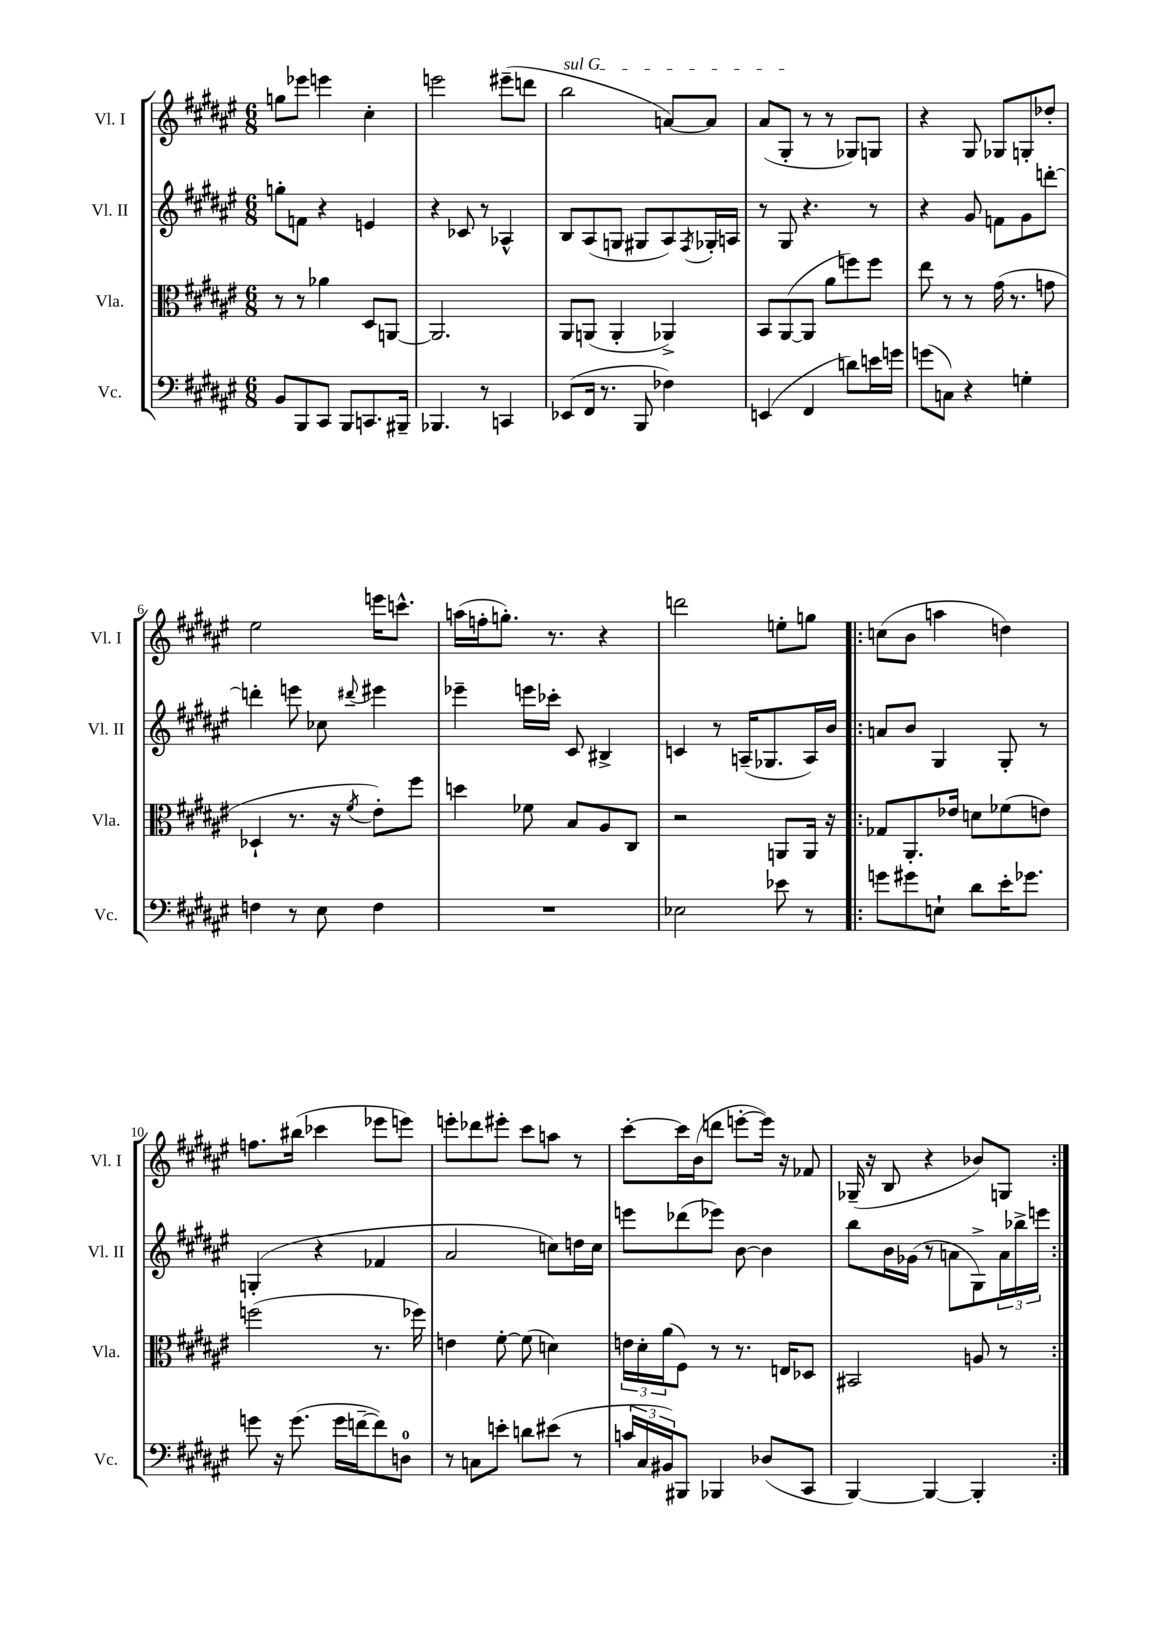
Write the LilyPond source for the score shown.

<<
\new StaffGroup <<
\new Staff = "s0" \with { instrumentName = "Vl. I" shortInstrumentName = "Vl. I" } {
    \clef treble \key fis \major \numericTimeSignature \time 6/8
    g''8 ees'''8 e'''4 cis''4-. |
    e'''2 eis'''8--( d'''8 |
    \once \override TextSpanner.bound-details.left.text = \markup { \italic "sul G" } b''2\startTextSpan a'8~) a'8 |
    ais'8( gis8-.\stopTextSpan r8 r8 ges8) g8 |
    r4 gis8 ges8 g8-. des''8-. |
    eis''2 e'''16 c'''8.-^ |
    a''16( f''16-. g''8.-.) r8. r4 |
    d'''2 e''8-. g''8 |
    \repeat volta 2 { c''8( b'8 a''4 d''4) |
    f''8. bis''16( ces'''4 ees'''8 e'''8) |
    e'''8-. des'''8 eis'''8-. cis'''8 a''8 r8 |
    cis'''8~-. cis'''16 b'16( d'''8 e'''8~-. e'''16) r16 fes'8 |
    ges16--( r16 b8 r4 bes'8) g8 | }
}
\new Staff = "s1" \with { instrumentName = "Vl. II" shortInstrumentName = "Vl. II" } {
    \clef treble \key fis \major \numericTimeSignature \time 6/8
    g''8-. f'8 r4 e'4 |
    r4 ces'8 r8 aes4-^ |
    b8 ais8( g8 gis8 ais8) \acciaccatura { fis8 } ges16-. a16 |
    r8 gis8 r4. r8 |
    r4 gis'8 f'8 gis'8 d'''8~-. |
    d'''4-. e'''8 ces''8 \appoggiatura { dis'''8 } eis'''4 |
    ees'''4-- e'''16 ces'''16-. cis'8 bis4-> |
    c'4 r8 a16--( ges8. a16) b'16 |
    \repeat volta 2 { a'8 b'8 gis4 gis8-. r8 |
    g4-.( r4 fes'4 |
    ais'2 c''8) d''16 c''16 |
    e'''8 des'''8( ees'''8) b'8~ b'4 |
    b''8 b'16 ges'16( r8 a'8 gis8->) \tuplet 3/2 { a'16 bes''16-> e'''16 } | }
}
\new Staff = "s2" \with { instrumentName = "Vla." shortInstrumentName = "Vla." } {
    \clef alto \key fis \major \numericTimeSignature \time 6/8
    r8 r8 aes'4 dis8 a,8~ |
    a,2. |
    ais,8 a,8( a,4-. aes,4->) |
    b,8 ais,8~( ais,8 ais'8 f''8) f''8 |
    eis''8 r8 r8 gis'16( r8. g'8 |
    des4-! r8. r16 \acciaccatura { fis'8 } eis'8-.) fis''8 |
    d''4 fes'8 b8 ais8 cis8 |
    r2 a,8 a,16 r16 |
    \repeat volta 2 { ges8 ais,8.-. ees'16 d'8 fes'8( e'8) |
    f''2( r8. fes''16) |
    e'4 fis'8~-. fis'8( d'4) |
    \tuplet 3/2 { e'16 dis'16-. ais'16( } fis8) r8 r8. e16 des8 |
    bis,2 a8 r8 | }
}
\new Staff = "s3" \with { instrumentName = "Vc." shortInstrumentName = "Vc." } {
    \clef bass \key fis \major \numericTimeSignature \time 6/8
    b,8 b,,8 cis,8 b,,8 c,8. bis,,16-- |
    bes,,4. r8 c,4 |
    ees,8( fis,16 r8. b,,8 fes4) |
    e,4( fis,4 d'8) e'16 g'16 |
    g'8( c8) r4 g4-. |
    f4 r8 eis8 f4 |
    R2. |
    ees2 ees'8 r8 |
    \repeat volta 2 { g'8 gis'8 e8-! dis'8 eis'16-. ges'8. |
    g'8 r16 g'8.( g'16 f'16~-- f'8) d8-0 |
    r8 c8 e'8-. d'8 eis'8( r8 |
    \tuplet 3/2 { c'16 cis16 bis,16) } bis,,8 bes,,4 des8( cis,8 |
    b,,4~) b,,4~ b,,4-. | }
}
>>
>>
